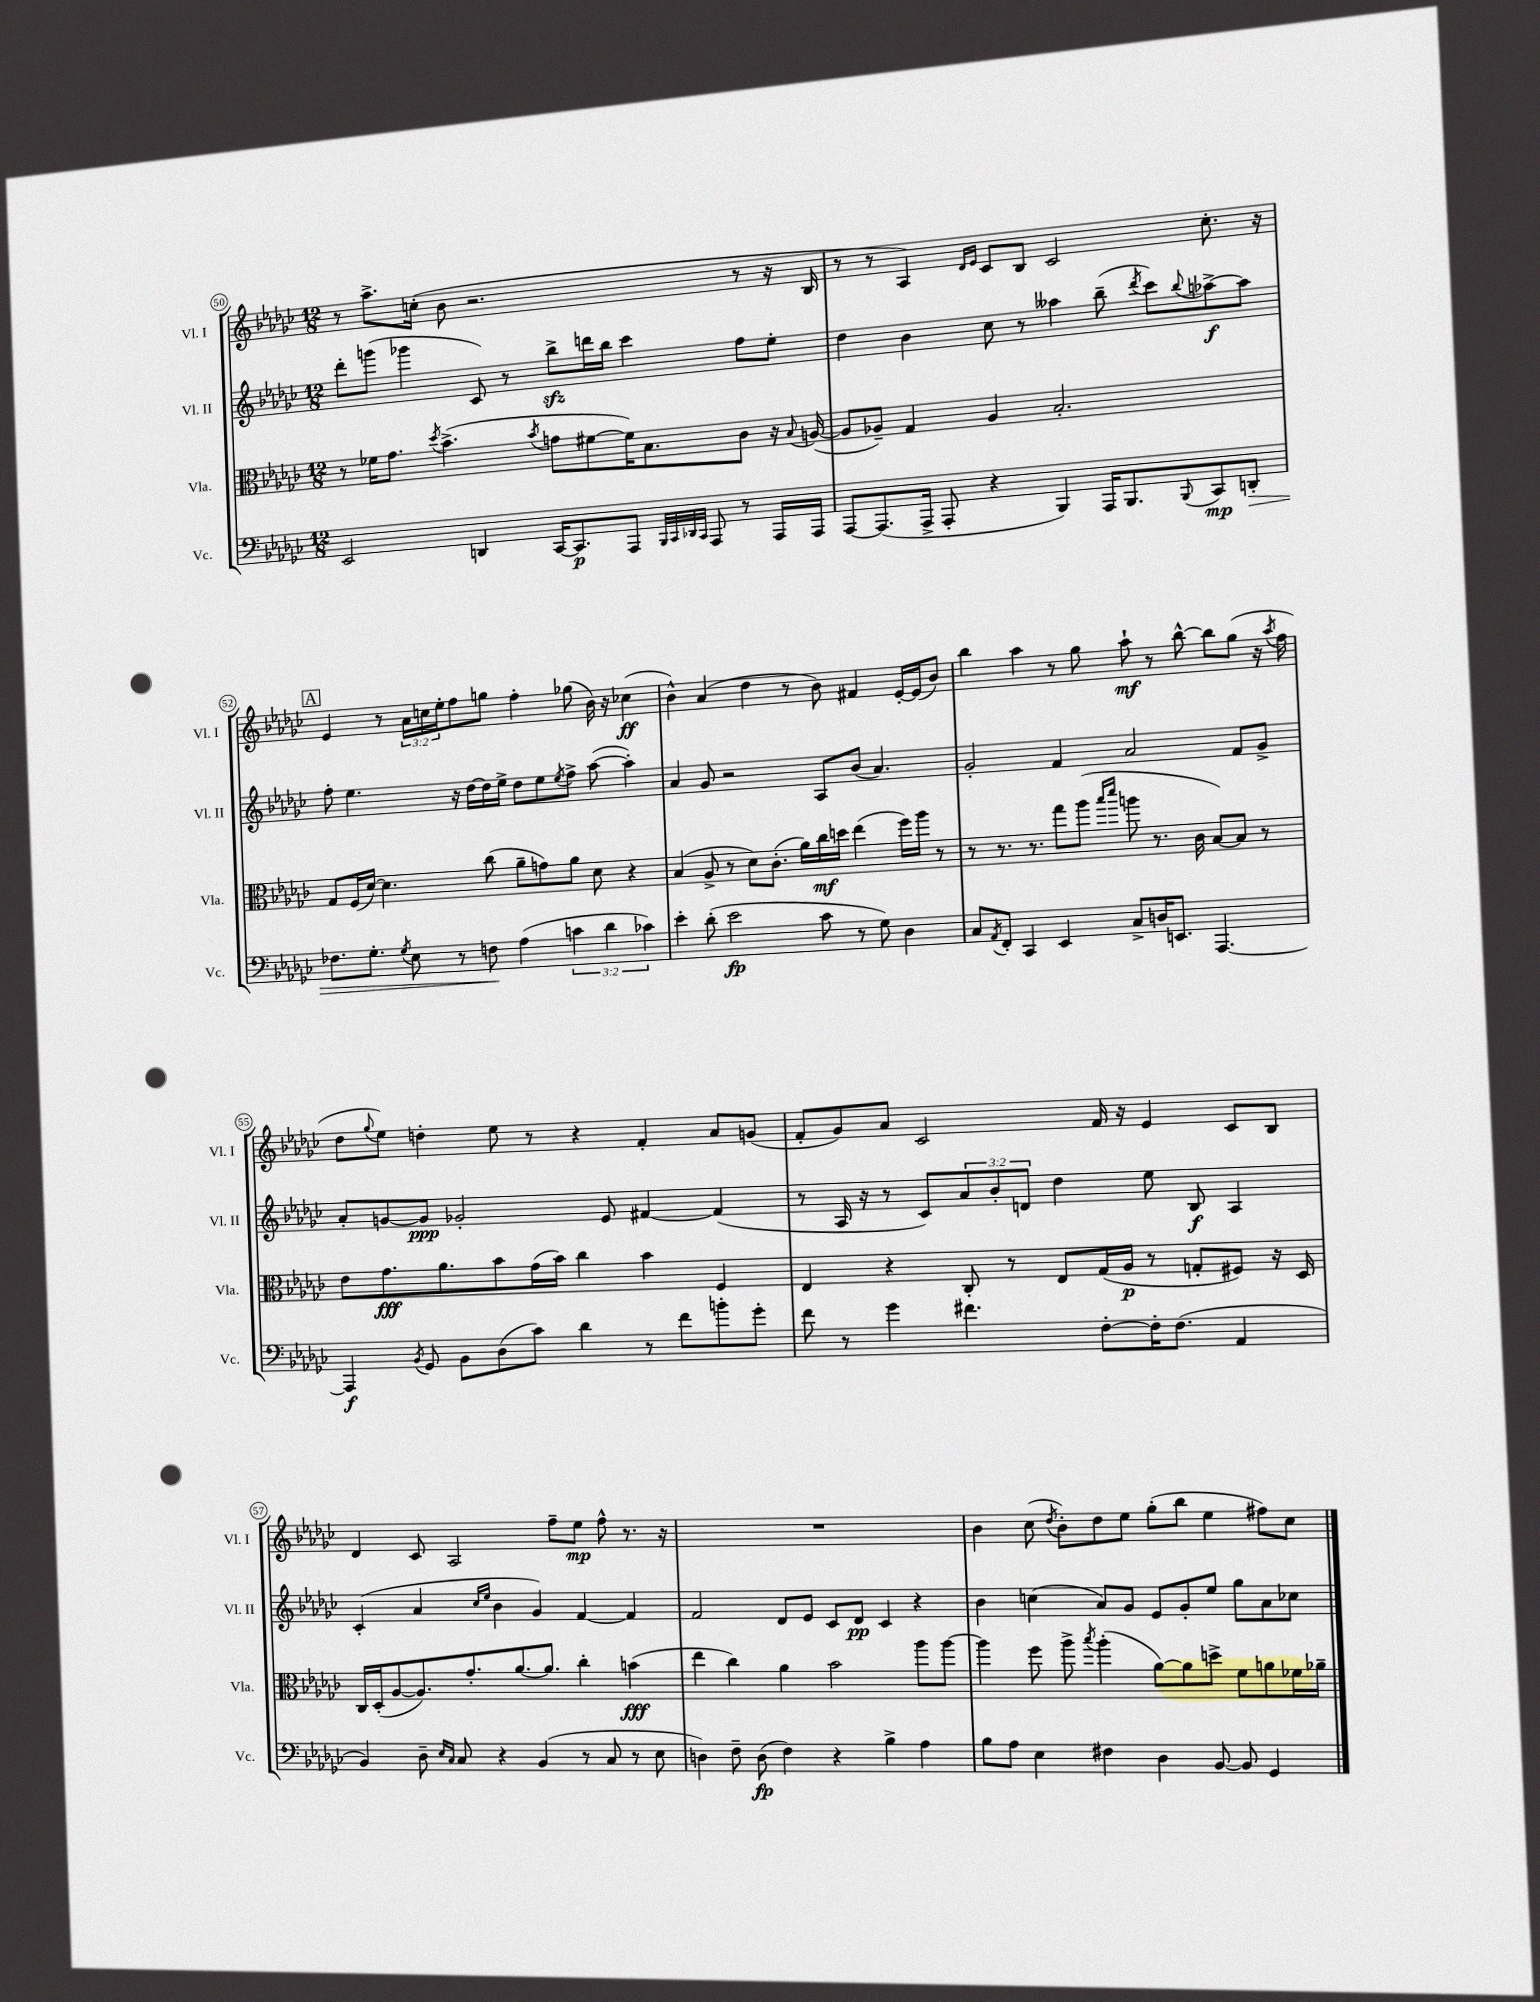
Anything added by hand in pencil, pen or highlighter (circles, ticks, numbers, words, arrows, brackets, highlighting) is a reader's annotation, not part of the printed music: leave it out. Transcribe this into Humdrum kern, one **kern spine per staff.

**kern	**kern	**kern	**kern
*staff4	*staff3	*staff2	*staff1
*clefF4	*clefC3	*clefG2	*clefG2
*k[b-e-a-d-g-c-]	*k[b-e-a-d-g-c-]	*k[b-e-a-d-g-c-]	*k[b-e-a-d-g-c-]
*M12/8	*M12/8	*M12/8	*M12/8
2EE-	8r	8ddd-'	8r
.	16f-	(8ggg	8.aa-^
.	8.g-	.	.
.	.	4ggg-	.
.	.	.	(16cc'
.	8qdd-	.	.
.	(4.b-^	.	8b-
4DD	.	8c-)	2.r
.	.	8r	.
.	8qb-	.	.
[16CC-	8g	8bb-^	.
8.CC-]	.	.	.
.	[8f#	16ddd	.
.	.	16bb-	.
8AAA-	16f#])	4ccc-	.
.	8.B-	.	.
32qqBBB-	.	.	.
32qqCC-	.	.	.
32qqDD-	.	.	.
32qqCC-	.	.	.
8AAA-	.	.	.
8r	8c-	8ff	8r
16AAA-	16r	8ee-'	16r
.	8qqB-	.	.
16AAA-	([16A	.	16B-
=	=	=	=
[8AAA-	8A]	4dd-	8r
(8.AAA-]	8A-~)	.	8r
.	4G-	4b-	4A-)
16AAA-^	.	.	.
8AAA-'	.	.	.
.	.	.	16qqd-
.	.	.	16qqe-
4r	4A-	8cc-	8c-
.	.	8r	8B-
4BBB-)	2.B-'	4aa--	2c-
16AAA-	.	(8bb-~	.
8.BBB-	.	.	.
.	.	8qddd-	.
.	.	8ccc-)	.
8qqBBB-	.	8qqbb-	.
8CC-	.	[8aa-^	8.cc-'
8DD'	.	8aa-]	.
.	.	.	16r
=	=	=	=
8.F-	8G-	8ff'	4e-
.	(16F	4.ee-	.
8.G-'	[16d-)	.	.
.	4.d-]	.	8r
8qG-	.	.	.
8E-	.	.	24a-
.	.	.	24cc
.	.	.	24ee-'
8r	.	16r	8ff
.	.	[16dd-	.
8F	(8cc-	16dd-]	8gg
.	.	16ee-^	.
(4A-	8a-~	8dd-	4ff'
.	8g)	8ee-	.
.	.	8qee-	.
6c	8a-	8ff^	(8gg-
.	8d-	([8aa-	16b-)
6d-	.	.	.
.	.	.	16r
.	4r	4aa-'])	(4cc-
6c-)	.	.	.
=	=	=	=
4e-'	(4B-	4a-	4b-^^)
(8d-'	8A-^	8g-	(4a-
2e-	8r	2r	.
.	8d-)	.	4dd-
.	(8.c-'	.	.
.	.	.	8r
.	16a-)	.	.
8c-	16cc-	8A-	8b-)
.	16dd	.	.
8r	(4ee-	(8b-	4f#
8G-)	.	4.a-)	.
4D-	16ff)	.	[16e-'
.	16aa-	.	(16e-]
.	8r	.	8b-)
=	=	=	=
8C-	8r	2g-'	4bb-
8qAA-	.	.	.
8FF'	8.r	.	.
4CC-	.	.	4aa-
.	8.r	.	.
4EE-	8gg-	4f	8r
.	(8aa-	.	8gg-
.	16qqbb-	.	.
.	16qqddd-	.	.
8C-^	8aa	2a-	8aa-`
16D	8.r	.	8r
8.EE	.	.	.
.	.	.	[8bb-^^
.	16c-	.	.
[4.AAA-	[8B-)	.	8bb-]
.	8B-]	8f	(8gg-
.	8r	8g-^	16r
.	.	.	8qaa-
.	.	.	16ff
=	=	=	=
4AAA-]	8e-	8a-'	8dd-
.	.	.	8qqgg-
.	8.g-	[8g	8ee-)
8qBB-	.	.	.
8GG-	.	8g]	4dd'
.	8.a-	.	.
8BB-	.	2g-'	.
(8D-	8b-	.	8ee-
8c-)	(16g-	.	8r
.	16b-)	.	.
4d-	4cc-	.	4r
.	.	8e-	.
8r	4b-	[4f#	4f'
8f	.	.	.
8b'	4F	(4f#]	8a-
8g-'	.	.	(8g
=	=	=	=
8f	4E-	8r	8f'
8r	.	16A-	8g-)
.	.	16r	.
4g-	4r	8r	8a-
.	.	8c-)	2c-
4.f#	8C-'	12a-	.
.	.	12b-'	.
.	8r	.	.
.	.	12d	.
.	8E-	4dd-	.
[8F'	(16G-	.	16f
.	16A-	.	16r
16F']	8r	8ee-	4e-
(8.F	.	.	.
.	8G'	8B-	.
4AA-	8F#)	4A-	8c-
.	16r	.	8B-
.	16D-	.	.
=	=	=	=
4BB-)	16C-	(4c-'	4d-
.	(16D-'	.	.
.	[8A-	.	.
8D-~	8.A-])	4a-	8c-
16qqE-	.	.	.
16qqC-	.	.	.
8C-	.	.	2A-
.	8.g-'	.	.
.	.	16qqcc-	.
.	.	16qqee-	.
4r	.	4b-	.
.	[8.a-	.	.
(4BB-	.	4g-)	.
.	8.a-]	.	.
.	.	.	8ff~
8r	4cc-'	[4f	8ee-
8C-	.	.	8ff^^
8r	(4b	4f]	8.r
8E-	.	.	.
.	.	.	16r
=	=	=	=
4D)	4ee-	2f	1.r
8F~	4cc-)	.	.
(8D	.	.	.
4F)	4a-	8d-	.
.	.	8e-	.
4r	2b-	8c-	.
.	.	8d-	.
4B-^	.	4c-	.
4A-	8aa-	4r	.
.	[8aa-	.	.
=	=	=	=
8B-	4aa-]	4b-	4b-
8A-	.	.	.
4E-	8ff	(4cc	(8cc-
.	.	.	8qdd-
.	8aa-^	.	8b-')
.	8qbb-	.	.
4F#	(4aa-'	8a-)	8dd-
.	.	8g-	8ee-
4D-	[8a-)	8e-	(8gg-'
.	8a-]	8g-'	8bb-
[8BB-	8dd^	8ee-	4ee-
8BB-]	8f	8gg-	.
4GG-	8a	8a-	8ff#)
.	16f-	8cc-	8cc-
.	16a-~	.	.
==	==	==	==
*-	*-	*-	*-
